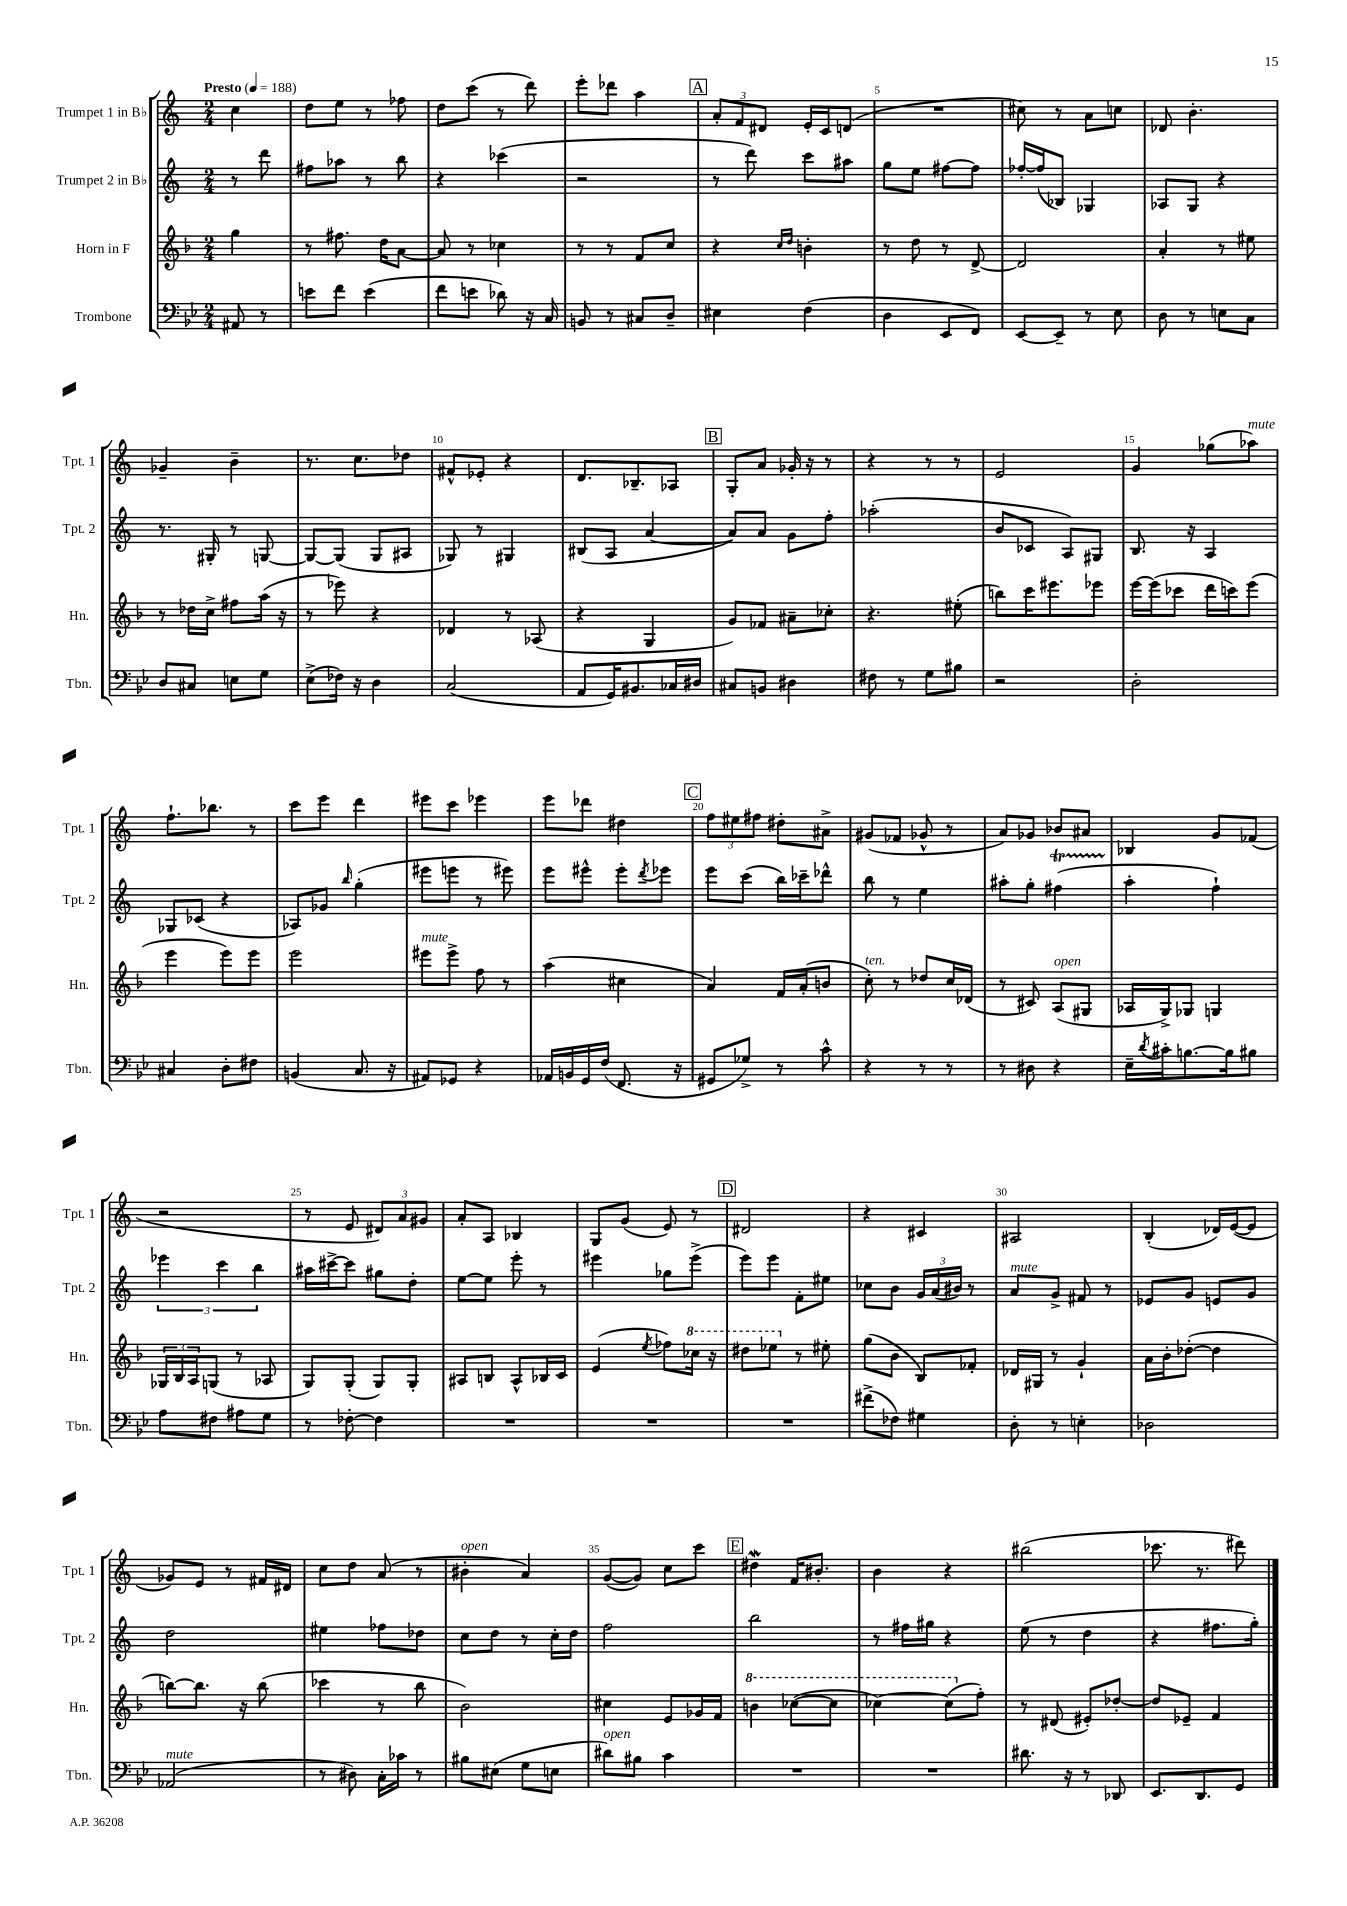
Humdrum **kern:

**kern	**kern	**kern	**kern
*part4	*part3	*part2	*part1
*staff4	*staff3	*staff2	*staff1
*I"Trombone	*I"Horn in F	*I"Trumpet 2 in B♭	*I"Trumpet 1 in B♭
*I'Tbn.	*I'Hn.	*I'Tpt. 2	*I'Tpt. 1
*clefF4	*clefG2	*clefG2	*clefG2
*k[b-e-]	*k[b-]	*k[]	*k[]
*M2/4	*M2/4	*M2/4	*M2/4
*MM188	*MM188	*MM188	*MM188
=	=	=	=
!	!	!	!LO:TX:a:B:t=Presto
8AA#X/	4gg\	8r	4cc\
8r	.	8ddd\	.
=1	=1	=1	=1
8en\L	8r	8ff#X\L	8dd\L
8f\J	8.ff#X\	8aa-X\J	8ee\J
(4e\	.	8r	8r
.	16dd\KL	.	.
.	[8a\J	8bb\	8ff-X\
=2	=2	=2	=2
8f\L	8a/]	4r	8dd\L
8en\J	8r	.	(8ccc\J
8d-X\)	4cc-X\	(4ccc-X\	8r
16r	.	.	8ddd\)
16C/	.	.	.
=3	=3	=3	=3
8BBn/	8r	2r	8eee'\L
8r	8r	.	8ddd-X\J
8C#X/L	8f/L	.	4aa\
8D~/J	8cc/J	.	.
!!LO:REH:place=s1:t=A
=4	=4	=4	=4
4E#X\	4r	8r	12a'/L
.	.	.	12f/
.	.	8ddd\)	.
.	.	.	12d#X/J
.	16qqcc/LL	.	.
.	16qqdd/JJ	.	.
(4F\	4bn'\	8ccc\L	16e'/LL
.	.	.	16c/J
.	.	8aa#X\J	(8dn/J
=5	=5	=5	=5
4D\	8r	8gg\L	2r
.	8dd\	8ee\J	.
8EE-/L	8r	[8ff#X\L	.
8FF/J)	[8d^/	8ff#\J]	.
=6	=6	=6	=6
[8EE-/L	2d/]	[16ff-X'/LL	8cc#X\)
.	.	(16ff-/J]	.
8EE-~/J]	.	8B-X/J)	8r
8r	.	4G-X/	8a\L
8E-\	.	.	8ccn\J
=7	=7	=7	=7
8D\	4a'/	8A-X/L	8d-X/
8r	.	8G/J	4.b'\
8En\L	8r	4r	.
8C\J	8ee#X\	.	.
!!LO:LB:g=z
=8	=8	=8	=8
8D/L	8r	8.r	4g-X~/
8C#X/J	16dd-X\LL	.	.
.	16cc^\JJ	16G#X'/	.
8En\L	8ff#X\L	8r	4b~\
8G\J	(16aa\Jk	[8Gn/	.
.	16r	.	.
=9	=9	=9	=9
(8E-^\L	8r	8G/L_	8.r
16F-X\Jk)	8eee-X\)	(8G/J]	.
16r	.	.	8.cc\L
4D\	4r	8G/L	.
.	.	8A#X/J	8dd-X\J
=10	=10	=10	=10
(2C/	4d-X/	8G-X/)	8f#X^^/L
.	.	8r	8e-X'/J
.	8r	4G#X/	4r
.	(8A-X/	.	.
=11	=11	=11	=11
8AA/L	4r	(8B#X/L	8.d/L
16GG/K)	.	8A/J	.
8.BB#X/	.	.	8.B-X~/
.	4G/	[4a/	.
16C-X/L	.	.	8A-X/J
16D#X/JJ	.	.	.
!!LO:REH:place=s1:t=B
=12	=12	=12	=12
8C#X/L	8g/L)	8a/L])	8G'/L
8BBn/J	8f-X/J	8a/J	8a/J
4D#X\	8a#X~\L	8g\L	16g-X'/
.	.	.	16r
.	8cc-X'\J	8ff'\J	8r
=13	=13	=13	=13
8F#X\	4.r	(2aa-X'\	4r
8r	.	.	.
8G\L	.	.	8r
8B#X\J	(8ee#X'\	.	8r
=14	=14	=14	=14
2r	8bbn\L)	8b/L	2e/
.	16ccc\K	8c-X/J	.
.	8.eee#X\	.	.
.	.	8A/L)	.
.	8eee-X\J	8G#X/J	.
=15	=15	=15	=15
2D'\	[16eee\LL	8.B/	4g/
.	(16eee\J]	.	.
.	8ccc-X\J	.	.
.	.	16r	.
.	16ddd\LL	4A/	(8gg-X\L
.	16cccn\J)	.	.
!	!	!	!LO:TX:a:i:t=mute
.	(8eee\J	.	8aa-X\J)
!!LO:LB:g=z
=16	=16	=16	=16
4C#X/	4eee\	8G-X/L	8.ff`\L
.	.	(8c-X/J	.
.	.	.	8.bb-X\J
8D'\L	8eee\L)	4r	.
8F#X\J	8eee\J	.	8r
=17	=17	=17	=17
(4BBn/	2eee\	8A-X/L)	8ccc\L
.	.	8g-X/J	8eee\J
.	.	16qqbb/	.
8.C/	.	(4gg'\	4ddd\
16r	.	.	.
=18	=18	=18	=18
!	!LO:TX:a:i:t=mute	!	!
8AA#X/L)	8eee#X\L	8eee#X\L	8eee#X\L
8GG-X/J	8eee#^\J	8eeen\J	8ccc\J
4r	8ff\	8r	4eee-X\
.	8r	8eee#X\)	.
=19	=19	=19	=19
16AA-X/LL	(4aa\	8eee\L	8eee\L
16BBn/	.	.	.
16GG/	.	8eee#X^^\J	8ddd-X\J
(16F/JJ	.	.	.
8.FF/	4cc#X\	8eee#'\L	4dd#X\
.	.	8qddd/	.
.	.	8eee-X\J	.
16r	.	.	.
!!LO:REH:place=s1:t=C
=20	=20	=20	=20
8GG#X/L	4a/)	8eee\L	12ff\L
.	.	.	12ee#X\
8G-X^/J)	.	(8ccc\J	.
.	.	.	12ff#X\J
8r	16f/LL	16bb\LL)	8dd#X'\L
.	(16a'/J	16ccc-X~\J	.
8c^^\	8bn/J	8ddd-X^^\J	8a#X^\J
=21	=21	=21	=21
!	!LO:TX:a:i:t=ten.	!	!
4r	8cc'\)	8bb\	(8g#X/L
.	8r	8r	8f-X/J
8r	8dd-X/L	4ee\	8g-X^^/
8r	16cc/L	.	8r
.	(16d-X/JJ	.	.
=22	=22	=22	=22
8r	8r	8aa#X'\L	8a/L)
8D#X\	8c#X/)	8gg'\J	8g-X/J
!	!LO:TX:a:i:t=open	!	!
4r	(8A/L	(4ff#Xt\	8b-X/L
.	8G#X/J	.	8a#X/J
=23	=23	=23	=23
16E-~\LL	16A-X/LL	4aa'\	4B-X/
8qd/	.	.	.
16c#X'\J	16G^/J)	.	.
[8.Bn\	8G-X/J	.	.
.	4Gn/	4ff`\)	8g/L
16B\k]	.	.	.
8B#X\J	.	.	(8f-X/J
!!LO:LB:g=z
=24	=24	=24	=24
8A\L	24G-X/LL	6eee-X\	2r
.	24B-/	.	.
.	24A/J	.	.
8F#X\J	(8Gn/J	.	.
.	.	6ccc\	.
8A#X\L	8r	.	.
.	.	6bb\	.
8G\J	8A-X/	.	.
=25	=25	=25	=25
8r	8G/L)	16aa#X\LL	8r
.	.	[16ccc#X^\J	.
[8F-X'\	(8G'/J	8ccc#\J]	8e/
4F-\]	8G/L)	8gg#X\L	12d#X/L)
.	.	.	12a/
.	8G'/J	8dd'\J	.
.	.	.	12g#X/J
=26	=26	=26	=26
2r	8A#X/L	[8ee\L	8a'/L
.	8Bn/J	8ee\J]	8A/J
.	8A#^^/L	8eee'\	4B-X/
.	16B-X/L	8r	.
.	16c/JJ	.	.
=27	=27	=27	=27
2r	(4e/	4eee#X\	8G/L
.	.	.	(8g/J
.	8qee/	.	.
.	8ff-X\L)	8gg-X\L	8e/)
*	*8va	*	*
.	16ccc-X\Jk	(8eee#^\J	8r
.	16r	.	.
!!LO:REH:place=s1:t=D
=28	=28	=28	=28
2r	8ddd#X\L	8eee\L)	2d#X/
.	8eee-X\J	8eee\J	.
*	*X8va	*	*
.	8r	8f'\L	.
.	8ee#X'\	8ee#X\J	.
=29	=29	=29	=29
(8f#X^\L	(8gg\L	8cc-X\L	4r
8F-X\J)	8b-\J	8b\J	.
4G#X\	8B-/L)	24g/LL	4c#X/
.	.	(24a/	.
.	.	24b#X/JJ)	.
.	8f-X'/J	8r	.
=30	=30	=30	=30
!	!	!LO:TX:a:i:t=mute	!
8D'\	16d-X/LL	8a/L	2A#X/
.	16G#X/JJ	.	.
8r	8r	8g^/J	.
4En'\	4g`/	8f#X/	.
.	.	8r	.
=31	=31	=31	=31
2D-X\	16a\LL	8e-X/L	(4B'/
.	16b-'\J	.	.
.	([8dd-X'\J	8g/J	.
.	4dd-\]	8en/L	16d-X/LL)
.	.	.	([16e/J
.	.	8g/J	8e/J]
!!LO:LB:g=z
=32	=32	=32	=32
!LO:TX:a:i:t=mute	!	!	!
(2AA-X/	[8bbn\L)	2dd\	8g-X/L)
.	8.bb\J]	.	8e/J
.	.	.	8r
.	16r	.	.
.	(8bb\	.	16f#X/LL
.	.	.	16d#X/JJ
=33	=33	=33	=33
8r	4ccc-X\	4ee#X\	8cc\L
8D#X\)	.	.	8dd\J
16C'\LL	8r	8ff-X\L	(8a/
16c-X\JJ	.	.	.
8r	8bb-\	8dd-X\J	8r
=34	=34	=34	=34
!	!	!	!LO:TX:a:i:t=open
8B#X\L	2b-\)	8cc\L	4b#X'\
(8E#X\J	.	8dd\J	.
8G\L	.	8r	4a/)
8En\J	.	16cc'\LL	.
.	.	16dd\JJ	.
=35	=35	=35	=35
!LO:TX:a:i:t=open	!	!	!
8d#X\L)	4cc#X\	2ff\	([8g/L
8B#X\J	.	.	8g/J])
4c\	8e/L	.	8cc\L
.	16g-X/L	.	8ccc\J
.	16f/JJ	.	.
!!LO:REH:place=s1:t=E
=36	=36	=36	=36
*	*8va	*	*
2r	4bbn\	2bb\	4dd#XW\
.	([8ccc-X\L	.	16f/KL
.	.	.	8.b#X'/J
.	8ccc-\J]	.	.
=37	=37	=37	=37
2r	[4ccc-X\)	8r	4b\
.	.	16ff#X\LL	.
.	.	16gg#X\JJ	.
.	(8ccc-\L]	4r	4r
*	*X8va	*	*
.	8ff'\J)	.	.
=38	=38	=38	=38
8.d#X\	8r	(8ee\	(2bb#X\
.	(8d#X/	8r	.
16r	.	.	.
8r	8e#X'/L)	4dd\	.
8DD-X/	[8dd-X'/J	.	.
=39	=39	=39	=39
8.EE-/L	8dd-/L]	4r	8.ccc-X\
.	8e-X~/J	.	.
8.DD/	.	.	8.r
.	4f/	8.ff#X\L	.
8GG/J	.	.	8ddd#X\)
.	.	16gg'\Jk)	.
==	==	==	==
*-	*-	*-	*-
